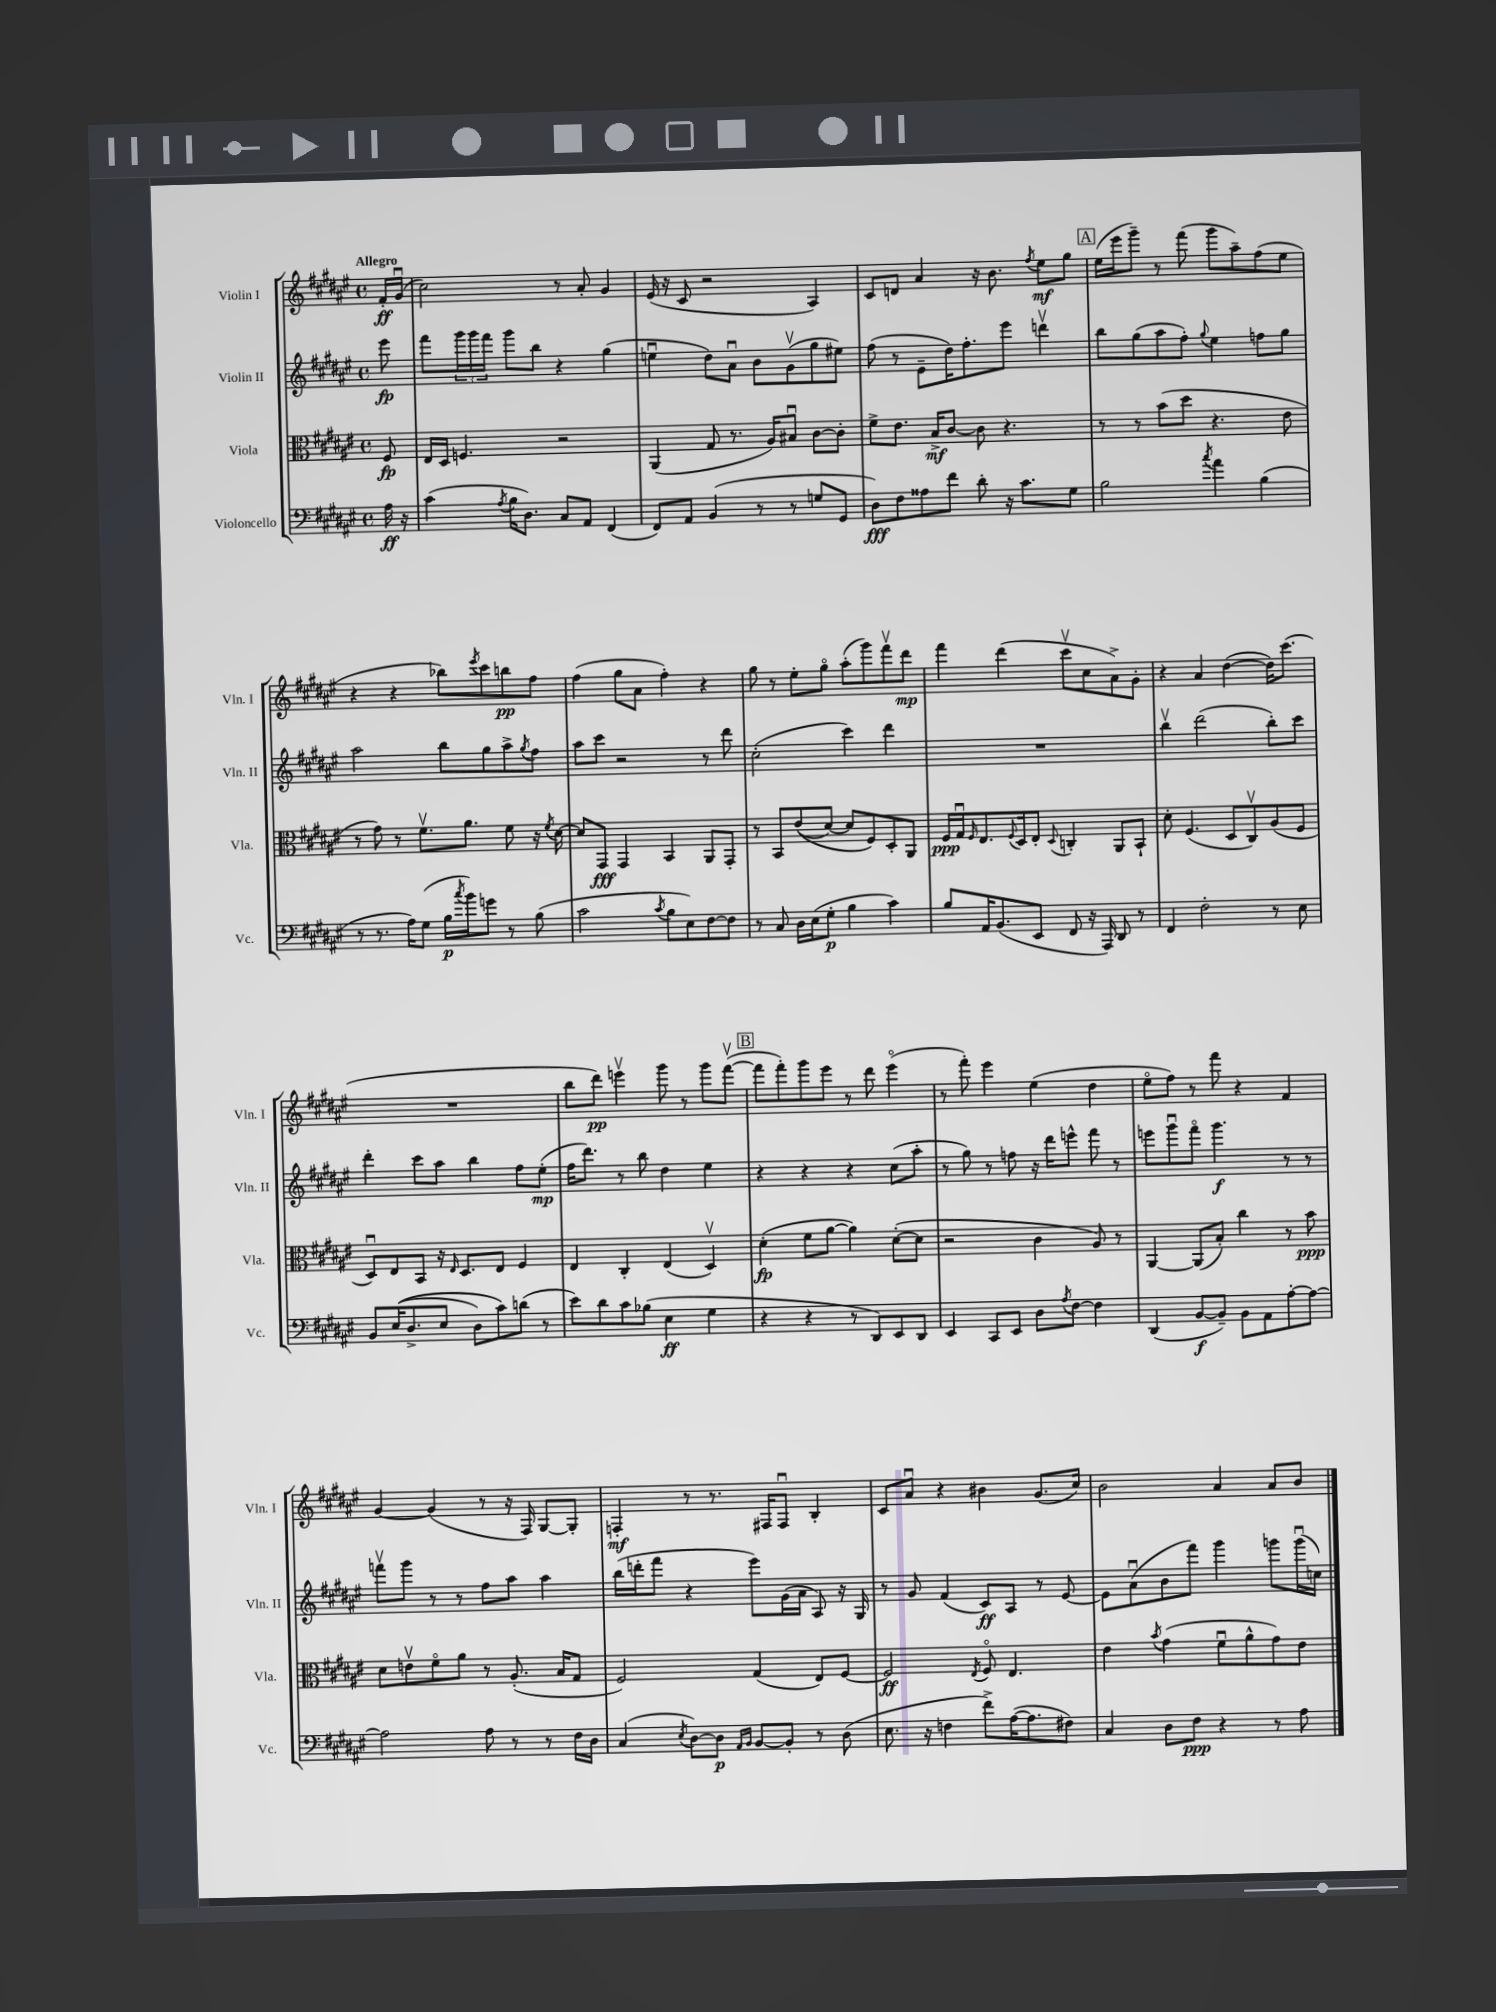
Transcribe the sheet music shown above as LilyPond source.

<<
\new StaffGroup <<
\new Staff = "s0" \with { instrumentName = "Violin I" shortInstrumentName = "Vln. I" } {
    \clef treble \key fis \major \defaultTimeSignature \time 4/4 \partial 8 \tempo "Allegro"
    fis'16-.\ff gis'16\downbow( |
    cis''2) r8 ais'8-. gis'4 |
    eis'16( r16 cis'8 r2 ais4) |
    cis'8 d'8 ais'4 r16 b'8. \acciaccatura { fis''8 } eis''8\mf gis''8 |
    \mark \markup { \box "A" } eis''16( eis'''16 gis'''8--) r8 fis'''8( gis'''8 ais''8--) fis''8( eis''8 |
    r4 r4 bes''8) \acciaccatura { eis'''8 } cis'''8 b''8\pp fis''8 |
    fis''4( gis''8 ais'8 fis''4-.) r4 |
    gis''8 r8 eis''8-. gis''8\flageolet ais''8-.( gis'''8) fis'''8\upbow dis'''8\mp |
    fis'''4 dis'''4( cis'''8\upbow cis''8 ais'8->) gis'8-. |
    r4 ais'4 dis''4~( dis''16) cis'''8.( |
    R1 |
    b''8 dis'''8\pp) e'''4\upbow gis'''8 r8 gis'''8 fis'''8~\upbow( |
    \mark \markup { \box "B" } fis'''8 fis'''8-.) gis'''8 eis'''8 r8 dis'''8 eis'''4\flageolet( |
    r8 fis'''8-.) eis'''4 eis''4( dis''4 |
    eis''8\flageolet fis''8) r8 fis'''8 r4 fis'4 |
    gis'4~ gis'4( r8 r16 fis16) gis8~ gis8-. |
    f4-.\mf r8 r8. fis16 fis8\downbow b4-. |
    cis'8 ais'8\downbow r4 bis'4 gis'8.( cis''16) |
    b'2 ais'4 ais'8 b'8 \bar "|." |
}
\new Staff = "s1" \with { instrumentName = "Violin II" shortInstrumentName = "Vln. II" } {
    \clef treble \key fis \major \defaultTimeSignature \time 4/4 \partial 8
    eis'''8\fp |
    fis'''8 \tuplet 3/2 { gis'''16 gis'''16 fis'''16 } gis'''8 b''8 r4 gis''4( |
    e''4\downbow dis''8) ais'8\downbow b'8 gis'8\upbow( gis''8 eis''8) |
    fis''8( r8 eis'8-- dis''16) fis''8.-. eis'''8 d'''4\upbow |
    \mark \markup { \box "A" } b''8 gis''8( ais''8 fis''8-.) \appoggiatura { gis''8 } eis''4 f''8 gis''8 |
    ais''2 b''8 gis''8 ais''8-> \acciaccatura { gis''8 } fis''8 |
    ais''8 cis'''8 r2 r8 dis'''8 |
    cis''2-.( cis'''4) dis'''4 |
    R1 |
    b''4\upbow dis'''2( b''8-.) cis'''8 |
    dis'''4-. cis'''8 ais''8 b''4 fis''8 eis''8-.\mp( |
    fis''16 dis'''8.) r8 b''8 dis''4 eis''4 |
    \mark \markup { \box "B" } r4 r4 r4 cis''8( ais''8-. |
    r8 gis''8) r8 f''8 r16 dis'''16 e'''8-^ fis'''8 r8 |
    e'''8 gis'''8\downbow fis'''8\flageolet gis'''4.\f r8 r8 |
    f'''8\upbow gis'''8 r8 r8 fis''8 ais''8 ais''4 |
    b''16( d'''16-. fis'''8 r4 eis'''8) gis'16( ais'16 ais8) r16 gis16 |
    r8 gis'8 fis'4( cis'8\ff) ais8 r8 eis'8~ |
    eis'8 ais'8\downbow( b'8 fis'''8) gis'''4 g'''8 g'''16\downbow( c''16) \bar "|." |
}
\new Staff = "s2" \with { instrumentName = "Viola" shortInstrumentName = "Vla." } {
    \clef alto \key fis \major \defaultTimeSignature \time 4/4 \partial 8
    fis8\fp |
    eis16 dis16 f4. r2 |
    ais,4( gis8 r8. ais16) bis8\downbow cis'8~ cis'8-. |
    fis'8-> eis'8. b16->\mf cis'8~ cis'8 r4. |
    \mark \markup { \box "A" } r8 r8 b'8( dis''8 r4. eis'8 |
    r8 gis'8) r8 fis'8.\upbow ais'8. fis'8 r16 \acciaccatura { fis'8 } dis'16~ |
    dis'8 gis,8\fff gis,4 b,4 ais,8 gis,8-. |
    r8 b,8 eis'8(\( dis'8~) dis'8 fis8\) dis8-. ais,8 |
    fis16\ppp gis16\downbow \grace { fis16 } eis8. \appoggiatura { fis8 } dis16 eis8-. \appoggiatura { dis8 } c4-. ais,8 b,8-! |
    dis'8-. fis4.( dis8 cis8\upbow) ais8( fis8 |
    dis8\downbow) eis8 b,8 r16 \grace { eis16 } dis8. eis8 fis4 |
    eis4 cis4-. eis4( dis4\upbow) |
    \mark \markup { \box "B" } dis'4-.\fp( fis'8 ais'8~ ais'4) dis'8~-.( dis'8 |
    r2 cis'4 ais8) r8 |
    ais,4~ ais,8( b8-.) cis''4 r8 b'8\ppp |
    dis'8 e'8\upbow fis'8\flageolet ais'8 r8 ais8.-.( b16 gis8 |
    fis2) gis4( eis8) fis8~ |
    fis2\ff \acciaccatura { eis8 } fis8\flageolet eis4. |
    eis'4 \acciaccatura { b'8 } gis'4( fis'8\downbow ais'8-^ gis'8) eis'8 \bar "|." |
}
\new Staff = "s3" \with { instrumentName = "Violoncello" shortInstrumentName = "Vc." } {
    \clef bass \key fis \major \defaultTimeSignature \time 4/4 \partial 8
    ais16\ff r16 |
    cis'4( \acciaccatura { ais8 } b16 dis8.) cis8 ais,8 fis,4( |
    fis,8) ais,8 b,4( r8 r8 g8 gis,8 |
    dis8\fff) fis8 aisis8 fis'8 dis'8-. r16 cis'8. gis8 |
    \mark \markup { \box "A" } b2 \acciaccatura { cis''8 } ais'4 b4( |
    r8 r8. ais16) gis8( b16\p \acciaccatura { cis''8 } b'16) g'8 r8 b8( |
    cis'2 \acciaccatura { cis'8 } b8 eis8) fis8~ fis8 |
    r8 cis8 dis16 eis16( gis8-.\p b4 cis'4) |
    b8 ais,16 b,8.( eis,8 fis,8 r16 ais,,16) dis,8 r8 |
    fis,4 fis2-. r8 eis8 |
    b,8 eis16(\( dis8.-> eis8 dis8) cis'8\) d'8( r8 |
    eis'8) dis'8 cis'8 bes8( eis4\ff gis4 |
    \mark \markup { \box "B" } r4 r4 r8 dis,8) eis,8 dis,8 |
    eis,4 cis,8 eis,8 dis8 \acciaccatura { ais8 } fis8~ fis4 |
    dis,4( b,8~\f b,8--) b,8 ais,8 ais8~-. ais8~ |
    ais2 ais8 r8 r8 fis16 dis16 |
    cis4( \acciaccatura { eis8 } dis8~) dis8\p \grace { ais,16 b,16 } b,8~ b,8-. r8 dis8( |
    eis8. r16 f4 fis'8->) ais16~( ais8. fis8) |
    cis4 dis8 fis8\ppp r4 r8 ais8 \bar "|." |
}
>>
>>
\layout { \context { \Score \remove "Bar_number_engraver" } }
